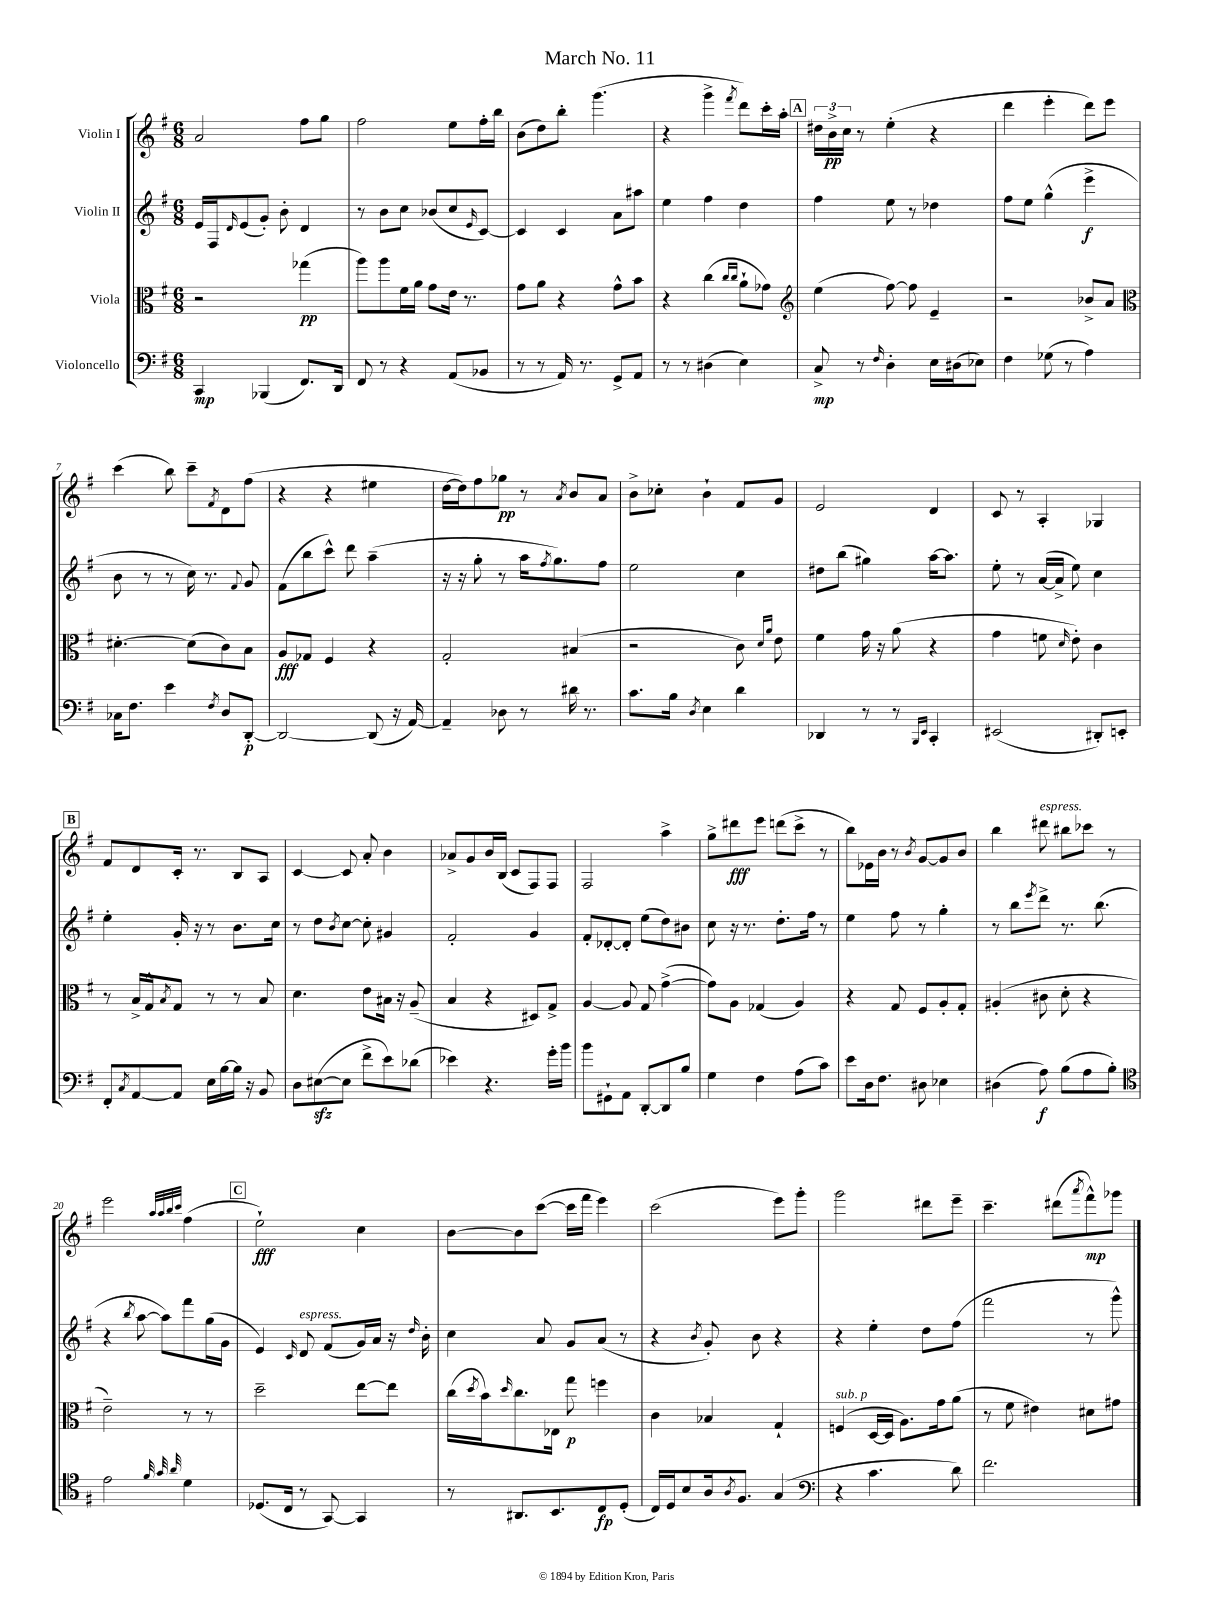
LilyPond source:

\header { title = "March No. 11" }
<<
\new StaffGroup <<
\new Staff = "s0" \with { instrumentName = "Violin I" } {
    \clef treble \key g \major \numericTimeSignature \time 6/8
    a'2 fis''8 g''8 |
    fis''2 e''8 fis''16-. b''16 |
    b'8( d''8) b''8-. g'''4.( |
    r4 g'''4-> \acciaccatura { fis'''8 } d'''8) c'''16-. a''16-. |
    \mark \markup { \box "A" } \tuplet 3/2 { dis''16 b'16->\pp c''16 } r8 e''4-.( r4 |
    d'''4 e'''4-. d'''8) e'''8 |
    c'''4( b''8) c'''8-- \acciaccatura { fis'8 } d'8 fis''8( |
    r4 r4 eis''4 |
    d''16~ d''16) fis''8 ges''8\pp r8 \acciaccatura { a'8 } b'8 a'8 |
    b'8-> ces''8-. b'4-! fis'8 g'8 |
    e'2 d'4 |
    c'8 r8 a4-. ges4 |
    \mark \markup { \box "B" } fis'8 d'8 c'16-. r8. b8 a8 |
    c'4~ c'8 a'8-. b'4 |
    aes'8-> g'8 b'16 b16( c'8 fis8) fis8 |
    fis2 a''4-> |
    g''8-> dis'''8\fff e'''8 d'''8( c'''8-> r8 |
    b''8) ees'16 b'16 r8 \acciaccatura { b'8 } g'8~ g'8 b'8 |
    b''4 dis'''8^\markup { \italic "espress." } bis''8 ces'''8 r8 |
    e'''2 \grace { a''32 a''32 b''32 c'''32 } fis''4( |
    \mark \markup { \box "C" } e''2-!\fff) c''4 |
    b'8~ b'8 c'''8~( c'''16 fis'''16 e'''4) |
    c'''2( e'''8) g'''8-. |
    g'''2 dis'''8 e'''8-- |
    c'''4.-- dis'''8( \acciaccatura { a'''8 } fis'''8-^\mp) ges'''8 \bar "|." |
}
\new Staff = "s1" \with { instrumentName = "Violin II" } {
    \clef treble \key g \major \numericTimeSignature \time 6/8
    e'16 fis16 \grace { d'16 } e'8( g'8-.) b'8-. d'4 |
    r8 b'8 c''8 bes'8( c''8 \grace { e'16 } c'8~) |
    c'4 c'4 a'8 ais''8 |
    e''4 fis''4 d''4 |
    \mark \markup { \box "A" } fis''4 e''8 r8 des''4 |
    fis''8 e''8 g''4-^( e'''4->\f |
    b'8 r8 r8 c''16) r8. \appoggiatura { fis'8 } g'8 |
    fis'8( b''8 c'''8-^) d'''8 a''4--( |
    r16 r16 g''8-. r8 a''16 \acciaccatura { fis''8 } g''8.) fis''8 |
    e''2 c''4 |
    dis''8 b''8( gis''4) a''16~ a''8. |
    e''8-. r8 a'16~( a'16-> e''8) c''4 |
    \mark \markup { \box "B" } e''4-. g'16-. r16 r8 b'8. c''16 |
    r8 d''8 \acciaccatura { b'8 } c''8~ c''8-. gis'4 |
    fis'2-. g'4 |
    fis'8-. des'8~-. des'8-. e''8( d''8) bis'8 |
    c''8 r16 r8. d''8.-. fis''16 r8 |
    e''4 fis''8 r8 g''4-. |
    r8 b''8 \acciaccatura { e'''8 } d'''8-> r8. b''8.( |
    r4 \acciaccatura { b''8 } a''8~ a''8) fis'''8 g''16( g'16 |
    \mark \markup { \box "C" } e'4) \grace { c'16 } d'8^\markup { \italic "espress." } fis'8( g'16) a'16 r16 \grace { d''16 } b'16-. |
    c''4 a'8 g'8 a'8( r8 |
    r4 \acciaccatura { b'8 } g'8-.) b'8 r4 |
    r4 e''4-. d''8 fis''8( |
    fis'''2 r8 g'''8-^) \bar "|." |
}
\new Staff = "s2" \with { instrumentName = "Viola" } {
    \clef alto \key g \major \numericTimeSignature \time 6/8
    r2 ges''4\pp( |
    a''8) a''8 fis'16 a'16 g'8 e'16 r8. |
    g'8 a'8 r4 g'8-^ b'8 |
    r4 c''4( \grace { c''16 c''16 } a'8-! ges'8) |
    \mark \markup { \box "A" } \clef treble e''4( fis''8~) fis''8 e'4-- |
    r2 bes'8-> a'8 |
    \clef alto dis'4.~-. dis'8( c'8) b8 |
    a8\fff ges8 fis4 r4 |
    g2-. bis4( |
    r2 c'8) \grace { d'16 a'16 } e'8 |
    fis'4 g'16 r16 a'8( r4 |
    g'4 f'8 \grace { d'16 } e'8-.) c'4 |
    \mark \markup { \box "B" } r8 b16-> g16-^ \acciaccatura { b8 } g8 r8 r8 b8 |
    d'4. e'8 bis16 r16 a8--( |
    b4 r4 dis8) g8-> |
    a4~ a8 g8 g'4~->( |
    g'8) a8 ges4( a4) |
    r4 g8 fis8 a8-. g8-. |
    ais4-.( cis'8 d'8-. r4 |
    e'2--) r8 r8 |
    \mark \markup { \box "C" } d''2-- e''8~ e''8 |
    c''16( \acciaccatura { d''8 } b'16) \grace { d''16 } c''8. ees16 g''8\p f''4 |
    c'4 bes4 g4-! |
    f4^\markup { \italic "sub. p" }( d16~ d16 a8.) g'16 a'8( |
    r8 fis'8 eis'4) dis'8 gis'8 \bar "|." |
}
\new Staff = "s3" \with { instrumentName = "Violoncello" } {
    \clef bass \key g \major \numericTimeSignature \time 6/8
    c,4\mp bes,,4( fis,8.) d,16 |
    fis,8 r8 r4 a,8( bes,8 |
    r8 r8 a,16) r8. g,8-> a,8 |
    r8 r8 dis4( e4) |
    \mark \markup { \box "A" } c8->\mp r8 \grace { fis16 } d4-. e16 dis16( ees8) |
    fis4 ges8( r8 a4) |
    ces16 fis8. e'4 \acciaccatura { fis8 } d8 d,8~-.\p |
    d,2~ d,8( r16 a,16~) |
    a,4-- des8 r8 dis'16 r8. |
    c'8. b16 \acciaccatura { d8 } e4 d'4 |
    des,4 r8 r8 \grace { b,,16 e,16 } c,4-. |
    eis,2( dis,8-.) e,8-. |
    \mark \markup { \box "B" } fis,8-. \acciaccatura { c8 } a,8~ a,8 e16 b16~ b16 r16 b,8 |
    d8 eis8~\sfz( eis8 fis'8-> e'8) des'8( |
    ees'4) r4. g'16-. b'16 |
    b'8 gis,8-! a,8 d,8~-. d,8 b8 |
    g4 fis4 a8( c'8) |
    e'8 d16 fis8. dis8 ees4 |
    dis4( a8\f) b8( a8 b8-.) |
    \clef tenor e'2 \grace { fis'32 g'32 a'32 } d'4 |
    \mark \markup { \box "C" } des8.( c16 r8 g,8~) g,4 |
    r8 ais,8. b,8. c8\fp d8-.( |
    c16) d16 b8 a16 \acciaccatura { a8 } fis8. g4( |
    \clef bass r4 c'4. d'8) |
    fis'2. \bar "|." |
}
>>
>>
